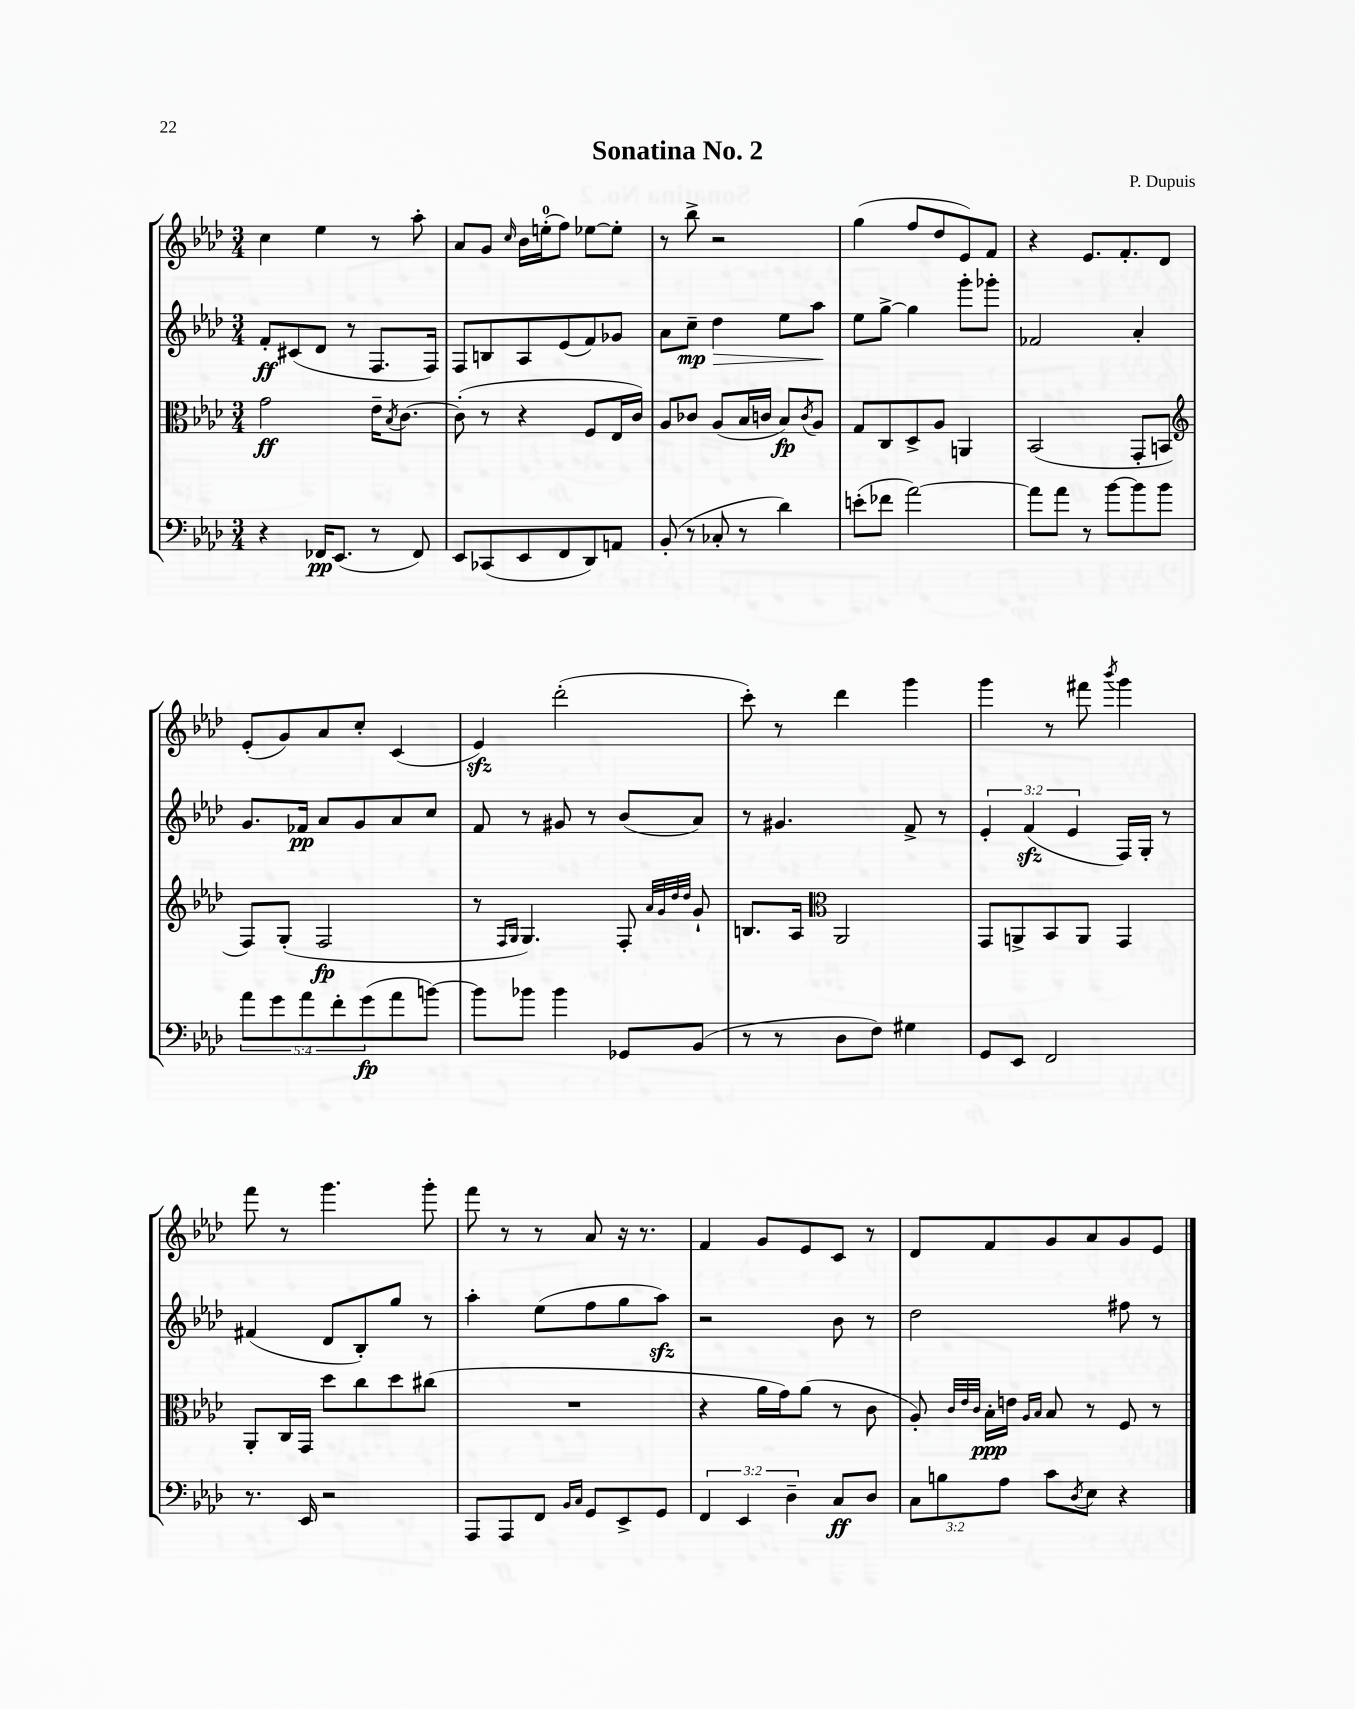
\header { title = "Sonatina No. 2" composer = "P. Dupuis" }
<<
\new StaffGroup <<
\new Staff = "s0" {
    \clef treble \key aes \major \numericTimeSignature \time 3/4
    c''4 ees''4 r8 aes''8-. |
    aes'8 g'8 \grace { c''16 } bes'16 e''16-0-.( f''8) ees''8~ ees''8-. |
    r8 bes''8-> r2 |
    g''4( f''8 des''8 ees'8) f'8 |
    r4 ees'8. f'8.-. des'8 |
    ees'8-.( g'8) aes'8 c''8-. c'4( |
    ees'4\sfz) des'''2-.( |
    c'''8-.) r8 des'''4 g'''4 |
    g'''4 r8 fis'''8 \acciaccatura { bes'''8 } g'''4 |
    f'''8 r8 g'''4. g'''8-. |
    f'''8 r8 r8 aes'8 r16 r8. |
    f'4 g'8 ees'8 c'8 r8 |
    des'8 f'8 g'8 aes'8 g'8 ees'8 \bar "|." |
}
\new Staff = "s1" {
    \clef treble \key aes \major \numericTimeSignature \time 3/4 \override Staff.TupletNumber.text = #tuplet-number::calc-fraction-text
    f'8-.\ff cis'8( des'8 r8 f8. f16) |
    f8 b8 aes8 ees'8( f'8) ges'8 |
    aes'8 c''8--\mp\> des''4 ees''8 aes''8\! |
    ees''8 g''8~-> g''4 g'''8-. ges'''8-. |
    fes'2 aes'4-. |
    g'8. fes'16\pp aes'8 g'8 aes'8 c''8 |
    f'8 r8 gis'8 r8 bes'8( aes'8) |
    r8 gis'4. f'8-> r8 |
    \tuplet 3/2 { ees'4-. f'4\sfz( ees'4 } f16) g16-. r8 |
    fis'4( des'8 bes8-.) g''8 r8 |
    aes''4-. ees''8( f''8 g''8 aes''8\sfz) |
    r2 bes'8 r8 |
    des''2 fis''8 r8 \bar "|." |
}
\new Staff = "s2" {
    \clef alto \key aes \major \numericTimeSignature \time 3/4
    g'2\ff ees'16-- \acciaccatura { bes8 } c'8.~ |
    c'8-.( r8 r4 f8 ees16 c'16) |
    aes8 ces'8 aes8( bes16 c'16 bes8\fp) \acciaccatura { c'8 } aes8 |
    g8 c8 des8-> aes8 a,4 |
    bes,2( g,8-. b,8 |
    \clef treble f8) g8-.( f2\fp |
    r8 \grace { f16 g16 } g4.) f8-. \grace { aes'32 g'32 des''32 des''32 } g'8-! |
    b8. aes16 \clef alto aes,2 |
    g,8 a,8-> bes,8 a,8 g,4 |
    aes,8-. c16 g,16 des''8 c''8 des''8 cis''8( |
    R2. |
    r4 aes'16 g'16) aes'8( r8 c'8 |
    aes8-.) \grace { c'32 ees'32 c'32 } bes16-.\ppp e'16 \grace { aes16 bes16 } bes8 r8 f8 r8 \bar "|." |
}
\new Staff = "s3" {
    \clef bass \key aes \major \numericTimeSignature \time 3/4 \override Staff.TupletNumber.text = #tuplet-number::calc-fraction-text
    r4 fes,16\pp ees,8.( r8 fes,8) |
    ees,8 ces,8( ees,8 f,8 des,8) a,8 |
    bes,8-.( r8 ces8-. r8 des'4) |
    e'8-.( fes'8 aes'2~) |
    aes'8 aes'8 r8 bes'8~ bes'8 bes'8 |
    \tuplet 5/4 { aes'8 g'8 aes'8 f'8-. g'8\fp( } aes'8 b'8~) |
    b'8 bes'8 bes'4 ges,8 bes,8( |
    r8 r8 des8 f8) gis4 |
    g,8 ees,8 f,2 |
    r8. ees,16 r2 |
    aes,,8 aes,,8 f,8 \grace { bes,16 c16 } g,8 ees,8-> g,8 |
    \tuplet 3/2 { f,4 ees,4 des4-- } c8\ff des8 |
    \tuplet 3/2 { c8 b8 aes8 } c'8 \acciaccatura { des8 } ees8 r4 \bar "|." |
}
>>
>>
\layout { \context { \Score \remove "Bar_number_engraver" } }
